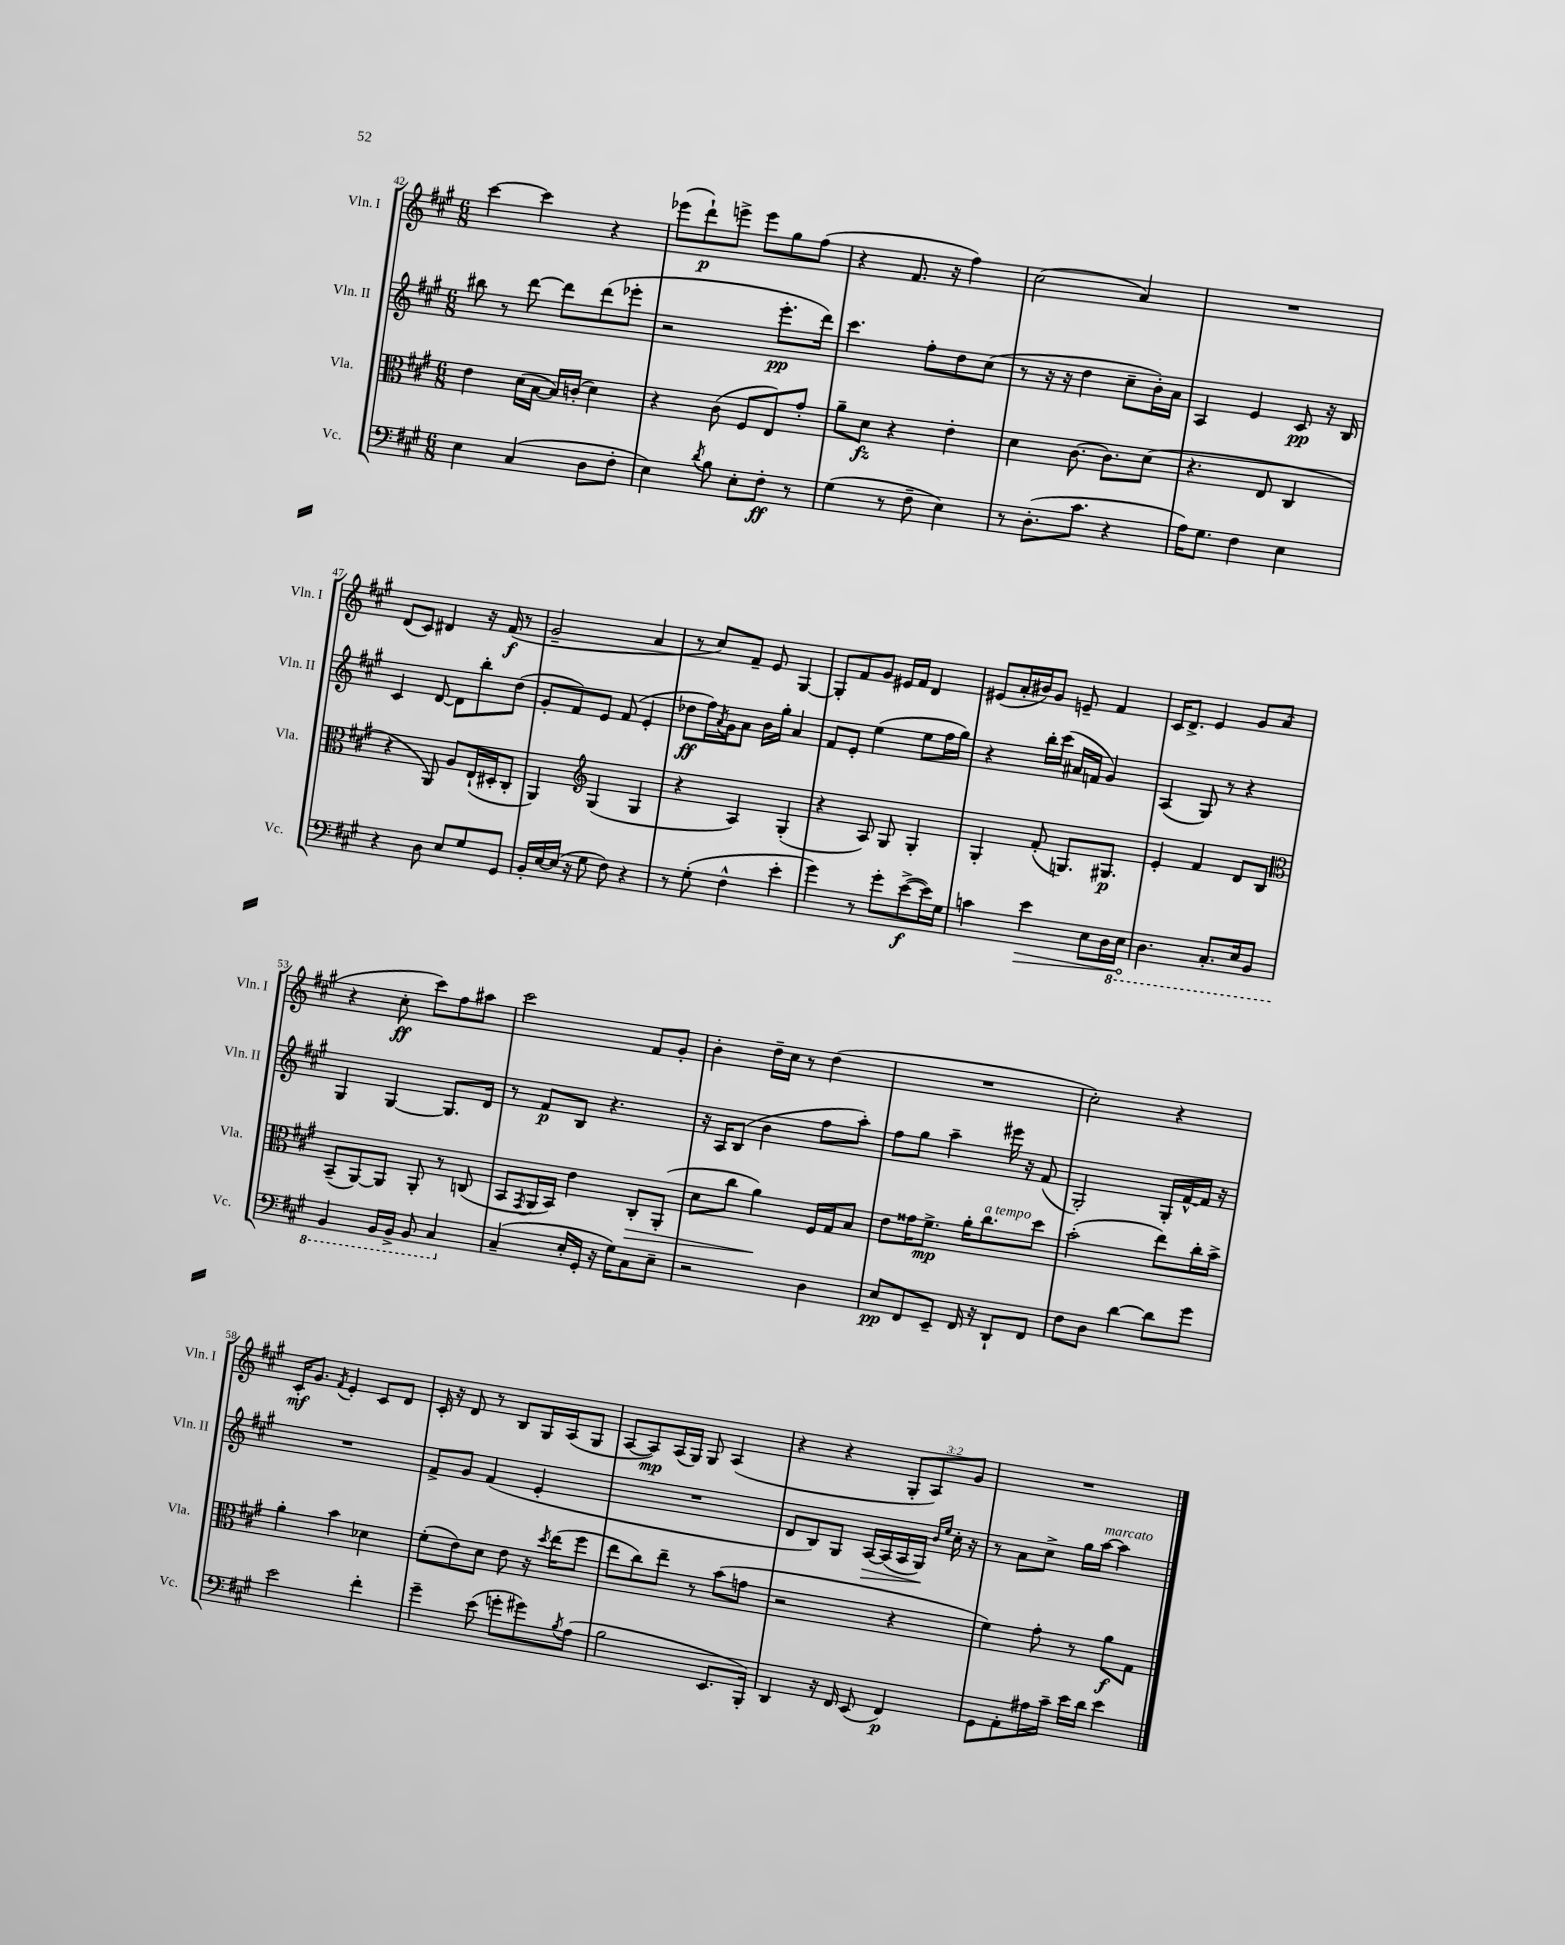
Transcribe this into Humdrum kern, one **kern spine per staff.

**kern	**dynam	**kern	**dynam	**kern	**dynam	**kern	**dynam
*part4	*part4	*part3	*part3	*part2	*part2	*part1	*part1
*staff4	*staff4	*staff3	*staff3	*staff2	*staff2	*staff1	*staff1
*I"Vc.	*	*I"Vla.	*	*I"Vln. II	*	*I"Vln. I	*
*I'Vc.	*	*I'Vla.	*	*I'Vln. II	*	*I'Vln. I	*
*clefF4	*	*clefC3	*	*clefG2	*	*clefG2	*
*k[f#c#g#]	*	*k[f#c#g#]	*	*k[f#c#g#]	*	*k[f#c#g#]	*
*M6/8	*	*M6/8	*	*M6/8	*	*M6/8	*
=42	=42	=42	=42	=42	=42	=42	=42
4E\	.	4e\	.	8bb#X\	.	[4ccc#\	.
.	.	.	.	8r	.	.	.
(4C#/	.	(16d\LL	.	[8ddd\	.	4ccc#\]	.
.	.	[16B\JJ	.	.	.	.	.
.	.	16B/LL])	.	8ddd\L]	.	.	.
.	.	(16cn'/JJ	.	.	.	.	.
8D\L	.	4d\)	.	(8ddd\	.	4r	.
8F#'\J	.	.	.	8eee-X'\J	.	.	.
=43	=43	=43	=43	=43	=43	=43	=43
4E\)	.	4r	.	2r	.	(8eee-X\L	.
.	.	.	.	.	.	8ddd`\)	p
8qd/	.	.	.	.	.	.	.
8B\	.	(8c#\	.	.	.	8eeen^\J	.
8E'\L	.	8F#/L	.	.	.	8eee\L	.
8F#'\J	ff	8E/)	.	8.eee'\L	pp	8gg#\	.
8r	.	8g#'/J	.	.	.	(8ff#\J	.
.	.	.	.	16ddd\Jk)	.	.	.
=44	=44	=44	=44	=44	=44	=44	=44
(4G#\	.	8a~\L	.	4.ccc#\	.	4r	.
.	.	8d\J	fz	.	.	.	.
8r	.	4r	.	.	.	8.f#/	.
8F#~\	.	.	.	8ff#'\L	.	.	.
.	.	.	.	.	.	16r	.
4E\)	.	4e'\	.	8dd\	.	4ff#\)	.
.	.	.	.	(8cc#\J	.	.	.
=45	=45	=45	=45	=45	=45	=45	=45
8r	.	4d\	.	8r	.	(2cc#\	.
(8.D'\L	.	.	.	16r	.	.	.
.	.	.	.	16r	.	.	.
.	.	[8.c#\	.	4dd\	.	.	.
8.c#\J	.	.	.	.	.	.	.
.	.	8.c#\L]	.	.	.	.	.
4r	.	.	.	8cc#~\L	.	4a/)	.
.	.	(8d\J	.	16b'\L)	.	.	.
.	.	.	.	16a\JJ	.	.	.
=46	=46	=46	=46	=46	=46	=46	=46
16A\KL)	.	4.r	.	4A/	.	2.r	.
8.G#\J	.	.	.	.	.	.	.
4F#\	.	.	.	4e/	.	.	.
.	.	8E/	.	.	.	.	.
4E\	.	4C#/	.	8c#/	pp	.	.
.	.	.	.	16r	.	.	.
.	.	.	.	16B/	.	.	.
!!LO:LB:g=z
=47	=47	=47	=47	=47	=47	=47	=47
4r	.	4r	.	4c#/	.	(8d/L	.
.	.	.	.	.	.	8c#/J)	.
8D\	.	8AA/)	.	[8d/	.	4d#X/	.
8E/L	.	8A/L	.	8d\L]	.	.	.
8G#/	.	(16E`/L	.	8bb'\	.	16r	.
.	.	16D#X'/J	.	.	.	(16f#/	f
8GG#/J	.	8C#'/J	.	(8dd\J	.	8r	.
=48	=48	=48	=48	=48	=48	=48	=48
16BB'/LL	.	4AA/)	.	8g#'/L	.	2g#~/	.
[16E/	.	.	.	.	.	.	.
(16E/JJ]	.	.	.	8f#/)	.	.	.
16r	.	.	.	.	.	.	.
*	*	*clefG2	*	*	*	*	*
8G#\	.	(4G#/	.	8e/J	.	.	.
8F#\)	.	.	.	(8f#/	.	.	.
4r	.	4G#/	.	4e'/	.	4a/	.
=49	=49	=49	=49	=49	=49	=49	=49
8r	.	4r	.	8dd-X\L	ff	8r	.
(8G#'\	.	.	.	16ff#\L)	.	8cc#/L)	.
.	.	.	.	8qa/	.	.	.
.	.	.	.	16g#\J	.	.	.
4F#^^\	.	4A/)	.	8a\J	.	8f#~/J	.
.	.	.	.	16b\LL	.	8e/	.
.	.	.	.	16gg#'\JJ	.	.	.
4e'\	.	(4G#'/	.	4a/	.	[4G#/	.
=50	=50	=50	=50	=50	=50	=50	=50
4g#\)	.	4r	.	8f#/L	.	8G#'/L]	.
.	.	.	.	8e'/J	.	8f#/	.
8r	.	8A/)	.	(4ee\	.	8g#/J	.
8g#'\L	.	8G#/	.	.	.	16e#X/LL	.
.	.	.	.	.	.	16f#/JJ	.
([8e^\	f	4G#'/	.	8ee\L	.	4d/	.
16e\L])	.	.	.	16ff#\L	.	.	.
16G#\JJ	.	.	.	16gg#\JJ)	.	.	.
=51	=51	=51	=51	=51	=51	=51	=51
4cn\	.	4G#'/	.	4r	.	(8e#X/L	.
.	.	.	.	.	.	16a'/L	.
.	.	.	.	.	.	16b#X/J)	.
!	!LO:HP:b	!	!	!	!	!	!
4e\	>	(8f#'/	.	16bb'\LL	.	8g#/J	.
.	.	.	.	(16ccc#\JJ	.	.	.
.	.	8.Gn/L)	.	16a#X/LL	.	8en~/	.
.	.	.	.	16fn/JJ	.	.	.
8E\L	.	.	.	4g#/)	.	4f#/	.
.	.	8.G#X/J	p	.	.	.	.
16D\L	.	.	.	.	.	.	.
*8ba	*	*	*	*	*	*	*
16EE\JJ	.	.	.	.	.	.	.
=52	=52	=52	=52	=52	=52	=52	=52
4.DD\	.	4e'/	.	(4A/	.	16c#/KL	.
.	.	.	.	.	.	8.d^/J	.
.	.	4f#/	.	8G#/)	.	4e/	.
8.CC#'/L	]	.	.	8r	.	.	.
.	.	8d/L	.	4r	.	8g#/L	.
16EE/k	.	.	.	.	.	.	.
8BBB/J	.	8B/J	.	.	.	(8a/J	.
!!LO:LB:g=z
=53	=53	=53	=53	=53	=53	=53	=53
*	*	*clefC3	*	*	*	*	*
4BBB/	.	(8BB~/L	.	4G#/	.	4r	.
.	.	[8AA/)	.	.	.	.	.
16BBB/LL	.	8AA/J]	.	[4G#/	.	8cc#'\	ff
16BBB^/JJ	.	.	.	.	.	.	.
8BBB/	.	8AA'/	.	.	.	8ccc#\L)	.
4CC#/	.	8r	.	8.G#/L]	.	8ff#\	.
.	.	(8Cn/	.	.	.	8aa#X\J	.
.	.	.	.	16d/Jk	.	.	.
=54	=54	=54	=54	=54	=54	=54	=54
*X8ba	*	*	*	*	*	*	*
(4C#~/	.	8BB/L	.	8r	.	2ccc#\	.
.	.	8qGG#/	.	.	.	.	.
.	.	16AA/L	.	8f#/L	p	.	.
.	.	16BB/JJ)	.	.	.	.	.
16E'/LL	.	4e\	.	8B/J	.	.	.
16GG#'/JJ	.	.	.	.	.	.	.
16r	.	.	.	4.r	.	.	.
16G#\KL)	.	.	.	.	.	.	.
!	!	!	!LO:HP:b	!	!	!	!
8C#\	.	8C#'/L	>	.	.	8f#/L	.
8E~\J	.	(8AA'/J	.	.	.	8g#'/J	.
=55	=55	=55	=55	=55	=55	=55	=55
2r	.	8d\L	.	16r	.	4b'\	.
.	.	.	.	16A/KL	.	.	.
.	.	8cc#\J	.	(8B/J	.	.	.
.	.	4a\)	.	4b\	.	16dd~\LL	.
.	.	.	.	.	.	16cc#\JJ	.
.	.	.	.	.	.	8r	.
4D\	.	16F#/LL	]	8ff#\L	.	(4dd\	.
.	.	16G#/J	.	.	.	.	.
.	.	8B/J	.	8aa'\J)	.	.	.
=56	=56	=56	=56	=56	=56	=56	=56
8E/L	pp	8e\L	.	8ff#\L	.	2.r	.
8FF#/	.	16g##X\K	.	8gg#\J	.	.	.
.	.	8.f#^\J	mp	.	.	.	.
8EE~/J	.	.	.	4aa~\	.	.	.
16FF#/	.	16a'\KL	.	.	.	.	.
!	!	!LO:TX:a:i:t=a tempo	!	!	!	!	!
16r	.	8.cc#\	.	.	.	.	.
8DD`/L	.	.	.	16eee#X\	.	.	.
.	.	.	.	16r	.	.	.
8FF#/J	.	8dd\J	.	(8f#/	.	.	.
=57	=57	=57	=57	=57	=57	=57	=57
8F#\L	.	(2b'\	.	2G#'/)	.	2cc#'\)	.
8D\J	.	.	.	.	.	.	.
[4d\	.	.	.	.	.	.	.
8d\L]	.	8ee\L)	.	16G#'/LL	.	4r	.
.	.	.	.	[16f#^^/	.	.	.
8g#\J	.	16cc#'\L	.	16f#/JJ]	.	.	.
.	.	16b^\JJ	.	16r	.	.	.
!!LO:LB:g=z
=58	=58	=58	=58	=58	=58	=58	=58
2e\	.	4a'\	.	2.r	.	16c#'/KL	mf
.	.	.	.	.	.	8.g#/J	.
.	.	.	.	.	.	8qf#/	.
.	.	4b\	.	.	.	4e'/	.
4f#'\	.	4d-X\	.	.	.	8c#/L	.
.	.	.	.	.	.	8d/J	.
=59	=59	=59	=59	=59	=59	=59	=59
4g#~\	.	(8f#'\L	.	8f#^/L	.	16c#'/	.
.	.	.	.	.	.	16r	.
.	.	8e\)	.	8g#/J	.	8d/	.
(8e\	.	8d\J	.	(4f#/	.	8r	.
8gn'\L	.	8e\	.	.	.	8B/L	.
8g#X\)	.	16r	.	4e'/	.	16G#/L	.
.	.	8qdd/	.	.	.	.	.
.	.	(16ee\KL	.	.	.	(16A/J	.
8qB/	.	.	.	.	.	.	.
(8A\J	.	8ff#\J	.	.	.	8G#/J	.
=60	=60	=60	=60	=60	=60	=60	=60
2B\	.	8ee\L	.	2.r	.	[8A/L	.
.	.	8cc#\)	.	.	.	8A/])	mp
.	.	8ee~\J	.	.	.	(16A/L	.
.	.	.	.	.	.	16G#/JJ)	.
.	.	8r	.	.	.	8G#/	.
8.EE/L	.	(8b\L	.	.	.	(4A/	.
.	.	8gn\J	.	.	.	.	.
16BBB'/Jk)	.	.	.	.	.	.	.
=61	=61	=61	=61	=61	=61	=61	=61
4DD/	.	2r	.	8d/L	.	4r	.
.	.	.	.	8B/)	.	.	.
16r	.	.	.	8G#/J	.	4r	.
16FF#/	.	.	.	.	.	.	.
!	!	!	!	!	!LO:HP:b	!	!
(8EE/	.	.	.	[16A/LL	>	.	.
.	.	.	.	(16A/]	.	.	.
4FF#/)	p	4r	.	16A/	.	12G#'/L	.
.	.	.	.	16G#/JJ)	.	.	.
.	.	.	.	.	.	12A/)	.
.	.	.	.	16qqb/LL	.	.	.
.	.	.	.	16qqee/JJ	.	.	.
.	.	.	.	16cc#'\	]	.	.
.	.	.	.	.	.	12g#/J	.
.	.	.	.	16r	.	.	.
=62	=62	=62	=62	=62	=62	=62	=62
8GG#\L	.	4f#\)	.	8r	.	2.r	.
8AA'\	.	.	.	8a\L	.	.	.
16A#X\L	.	8g#'\	.	8cc#^\J	.	.	.
16c#~\JJ	.	.	.	.	.	.	.
16e\LL	.	8r	.	16gg#\LL	.	.	.
!	!	!	!	!LO:TX:a:i:t=marcato	!	!	!
16d\JJ	.	.	.	[16aa\JJ	.	.	.
4e\	.	8a\L	f	4aa\]	.	.	.
.	.	8G#\J	.	.	.	.	.
==	==	==	==	==	==	==	==
*-	*-	*-	*-	*-	*-	*-	*-
